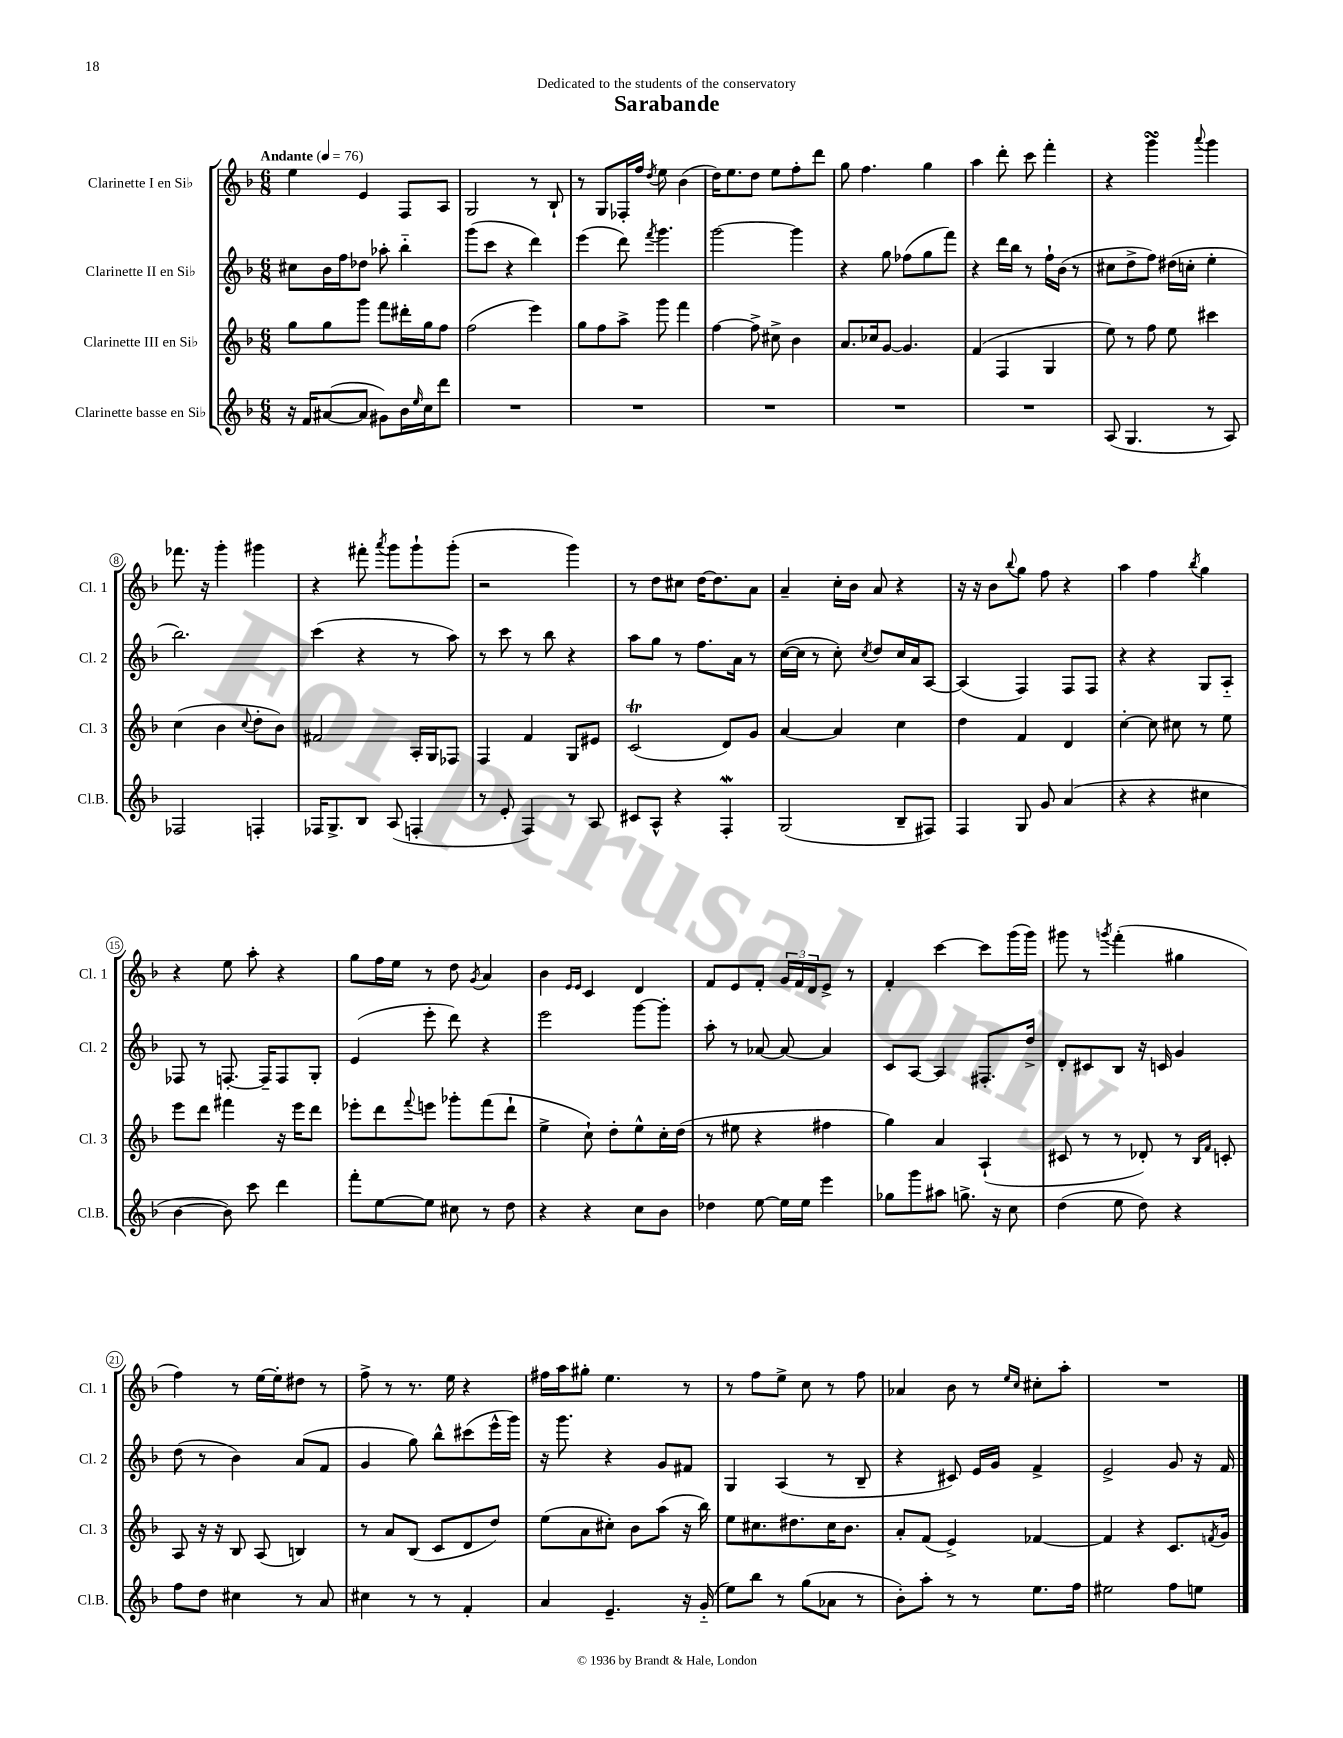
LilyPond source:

\header { title = "Sarabande" dedication = "Dedicated to the students of the conservatory" }
<<
\new StaffGroup <<
\new Staff = "s0" \with { instrumentName = "Clarinette I en Sib" shortInstrumentName = "Cl. 1" } {
    \clef treble \key f \major \numericTimeSignature \time 6/8 \tempo "Andante" 4 = 76
    e''4 e'4 f8 a8 |
    g2 r8 bes8-! |
    r8 g8 fes16-. f''16 \acciaccatura { d''8 } e''8 bes'4( |
    d''16) e''8. d''8 e''8 f''8-. d'''8 |
    g''8 f''4. g''4 |
    a''4 d'''8-. c'''8 f'''4-. |
    r4 g'''4\turn \appoggiatura { a'''8 } g'''4 |
    fes'''8. r16 g'''4-. gis'''4 |
    r4 fis'''8-. \acciaccatura { a'''8 } g'''8 g'''8-! g'''8-.( |
    r2 g'''4) |
    r8 d''8 cis''8 d''16~ d''8. a'8 |
    a'4-- c''16-. bes'16 a'8 r4 |
    r16 r16 bes'8 \appoggiatura { bes''8 } g''8 f''8 r4 |
    a''4 f''4 \acciaccatura { bes''8 } g''4 |
    r4 e''8 a''8-. r4 |
    g''8 f''16 e''16 r8 d''8 \acciaccatura { g'8 } a'4 |
    bes'4 \grace { e'16 e'16 } c'4 d'4 |
    f'8 e'8 f'8-. \tuplet 3/2 { g'16 f'16 d'16 } e'8-> r8 |
    f'4-. c'''4~ c'''8 g'''16( g'''16) |
    gis'''8 r8 \acciaccatura { g'''8 } f'''4-.( gis''4 |
    f''4) r8 e''16~ e''16-. dis''8 r8 |
    f''8-> r8 r8. e''16 r4 |
    fis''16 a''16 gis''8-. e''4. r8 |
    r8 f''8 e''8-> c''8 r8 f''8 |
    aes'4 bes'8 r8 \grace { e''16 c''16 } cis''8-. a''8-. |
    R2. \bar "|." |
}
\new Staff = "s1" \with { instrumentName = "Clarinette II en Sib" shortInstrumentName = "Cl. 2" } {
    \clef treble \key f \major \numericTimeSignature \time 6/8
    cis''8 bes'16 f''16 des''8 aes''8-. bes''4-_ |
    g'''8( c'''8 r4 d'''4) |
    e'''4( d'''8) \acciaccatura { f'''8 } g'''4. |
    g'''2~ g'''4 |
    r4 g''8 fes''8( g''8 f'''8) |
    r4 d'''16 bes''16 r8 f''16-! bes'16( r8 |
    cis''8 d''8-> f''8) dis''16( c''16-. e''4-. |
    bes''2.) |
    c'''4( r4 r8 a''8) |
    r8 c'''8 r8 bes''8 r4 |
    a''8 g''8 r8 f''8. a'16 r8 |
    c''16~( c''16 r8 c''8-.) \acciaccatura { c''8 } d''8 c''16 a'16 a8~ |
    a4( f4) f8 f8 |
    r4 r4 g8 a8-_ |
    fes8 r8 f8.~-. f16-- f8 g8-. |
    e'4( e'''8-. d'''8) r4 |
    e'''2 g'''8~ g'''8-. |
    a''8-. r8 aes'8~ aes'8~ aes'4 |
    c'8 a8~ a4 fis8.-. d''16-> |
    d'8-. cis'8 bes8 r16 c'16 g'4 |
    d''8( r8 bes'4) a'8( f'8 |
    g'4 g''8) bes''8-^ cis'''8( e'''16-^ g'''16) |
    r16 g'''8. r4 g'8 fis'8 |
    g4 a4( r8 bes8-- |
    r4 cis'8) e'16 g'16 f'4-> |
    e'2-> g'8 r16 f'16 \bar "|." |
}
\new Staff = "s2" \with { instrumentName = "Clarinette III en Sib" shortInstrumentName = "Cl. 3" } {
    \clef treble \key f \major \numericTimeSignature \time 6/8
    g''8 g''8 g'''8 f'''8 dis'''16-. g''16 f''8 |
    f''2( e'''4) |
    g''8 f''8 a''8-> g'''8 f'''4 |
    f''4~ f''8-> cis''8-> bes'4 |
    a'8. ces''16 g'8~ g'4. |
    f'4( f4 g4 |
    e''8) r8 f''8 e''8 cis'''4 |
    c''4( bes'4 \appoggiatura { c''8 } d''8-. bes'8) |
    fis'2 a16-. g16 fes8 |
    f4 f'4 g8 eis'8 |
    c'2\trill( d'8) g'8 |
    a'4~ a'4 c''4 |
    d''4 f'4 d'4 |
    c''4~-. c''8 cis''8 r8 e''8 |
    e'''8 d'''8 fis'''4 r16 e'''16 d'''8 |
    ees'''8-. d'''8 \appoggiatura { f'''8 } e'''8 ges'''8-. f'''8( d'''8-! |
    e''4-> c''8-!) d''8-. e''8-^ c''16-. d''16( |
    r8 eis''8 r4 fis''4 |
    g''4) a'4 a4-!( |
    cis'8 r8 r8 des'8-.) r8 \grace { bes16 f'16 } c'8-. |
    a8 r16 r16 bes8 a8( b4) |
    r8 a'8 bes8( c'8 d'8 d''8) |
    e''8( a'8 cis''8-.) bes'8 a''8( r16 bes''16) |
    e''8 cis''8. dis''8. cis''16 bes'8. |
    a'8-. f'8( e'4->) fes'4~ |
    fes'4 r4 c'8. \acciaccatura { f'8 } g'16 \bar "|." |
}
\new Staff = "s3" \with { instrumentName = "Clarinette basse en Sib" shortInstrumentName = "Cl.B." } {
    \clef treble \key f \major \numericTimeSignature \time 6/8
    r16 f'16 ais'8~( ais'8 gis'8) bes'16 \grace { e''16 } c''16 d'''8 |
    R2. |
    R2. |
    R2. |
    R2. |
    R2. |
    a8( g4. r8 a8) |
    fes2 f4-. |
    fes16 g8.-> bes8 a8( f4-. |
    r8 e'8-. f4) r8 a8 |
    cis'8 a8-^ r4 f4-.\mordent |
    g2( bes8-- fis8) |
    f4 g8 g'8 a'4( |
    r4 r4 cis''4 |
    bes'4~ bes'8) c'''8 d'''4 |
    f'''8-. e''8~ e''8 cis''8 r8 d''8 |
    r4 r4 c''8 bes'8 |
    des''4 e''8~ e''16 e''16 e'''4 |
    ges''8 g'''8 ais''8 g''8.-> r16 c''8 |
    d''4( e''8 d''8) r4 |
    f''8 d''8 cis''4 r8 a'8 |
    cis''4 r8 r8 f'4-. |
    a'4 e'4.-- r16 g'16-_( |
    e''8) bes''8 r8 g''8( aes'8 r8 |
    bes'8-.) a''8-. r8 r8 e''8. f''16 |
    eis''2 f''8 e''8 \bar "|." |
}
>>
>>
\layout { \context { \Score \override BarNumber.stencil = #(make-stencil-circler 0.1 0.3 ly:text-interface::print) } }
